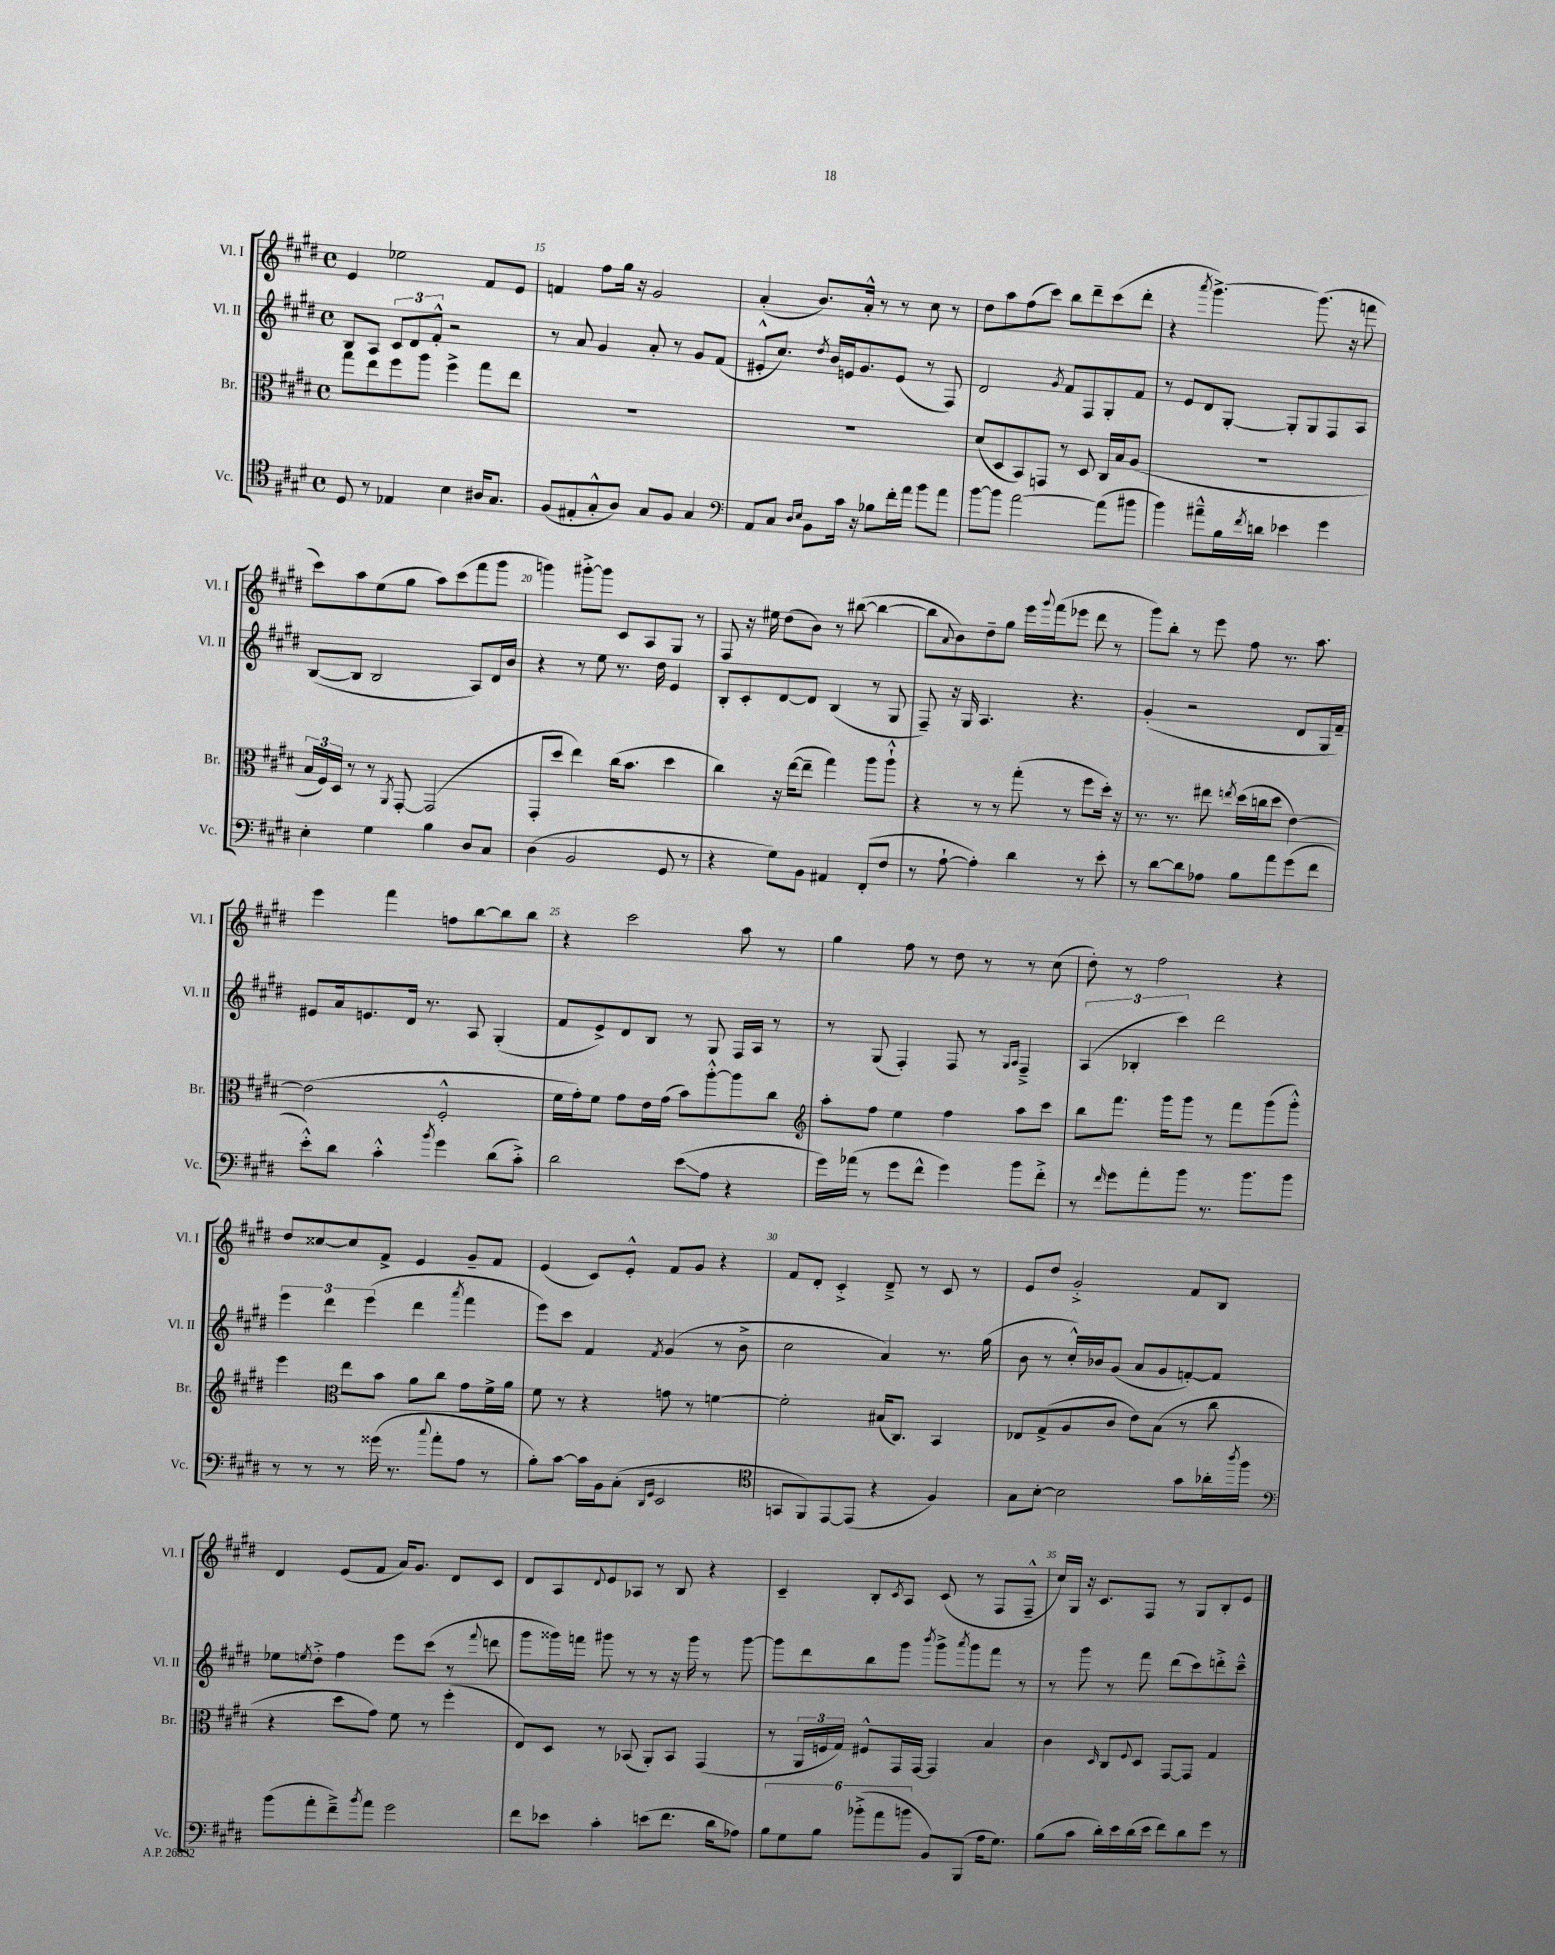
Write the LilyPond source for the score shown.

<<
\new StaffGroup <<
\new Staff = "s0" \with { instrumentName = "Vl. I" shortInstrumentName = "Vl. I" } {
    \clef treble \key e \major \defaultTimeSignature \time 4/4
    e'4 ees''2 fis'8 e'8 |
    f'4 fis''8 gis''16 r16 gis'2 |
    a'4-.( b'8.) a'16-.-^ r8 r8 cis''8 r8 |
    dis''8 a''8 fis''8( cis'''8) b''8 dis'''8-- cis'''8( dis'''8-. |
    r4 \acciaccatura { a'''8 } gis'''4.~->) gis'''8.( r16 f'''8 |
    cis'''8) a''8 e''8( gis''8 a''8) cis'''8( fis'''8 gis'''8 |
    g'''4) gis'''8~-.-> gis'''8 cis'8 a8 gis8 r8 |
    fis8 r16 eis''16 dis''8( b'8) r8 bis''8~( bis''4~ |
    bis''8 \appoggiatura { a'8 } b'8) dis''8-- gis''8 e'''16 \appoggiatura { gis'''8 } fis'''16( ees'''8 dis'''8 r8 |
    gis'''8) b''8-. r8 e'''8 fis''8 r8. a''8. |
    e'''4 fis'''4 f''8 b''8~ b''8 b''8 |
    r4 cis'''2 a''8 r8 |
    gis''4 fis''8 r8 dis''8 r8 r8 cis''8( |
    dis''8-.) r8 fis''2 r4 |
    dis''8 cisis''8~ cisis''8 fis'8-> e'4 gis'8-- fis'8 |
    e'4( cis'8) e'8-.-^ fis'8 gis'8 r4 |
    fis'8 dis'8-. cis'4-.-> dis'8---> r8 cis'8 r8 |
    e'8 dis''8 gis'2-.-> fis'8 b8 |
    dis'4 e'8( fis'8 a'16) gis'8. dis'8 cis'8 |
    dis'8 a8 \appoggiatura { dis'8 } e'8 aes8 r8 b8 r4 |
    cis'4-- b8-. \acciaccatura { cis'8 } a8 cis'8( r8 fis8 fis8---^ |
    cis''16) gis16 r16 cis'8. fis8 r8 gis8 b8-. e'8 \bar "|." |
}
\new Staff = "s1" \with { instrumentName = "Vl. II" shortInstrumentName = "Vl. II" } {
    \clef treble \key e \major \defaultTimeSignature \time 4/4
    b8 a8 \tuplet 3/2 { cis'8 dis'8 fis'8-.-^ } r2 |
    r8 a'8 gis'4 a'8-. r8 gis'8 fis'8( |
    eis'8-.-^ cis''8.) \acciaccatura { dis''8 } b'16 e'16 gis'8. e'8( r8 fis8) |
    dis'2 \acciaccatura { gis'8 } fis'8 fis8 gis8-. fis'8 |
    r8 e'8 dis'8 gis8~-. gis8-. gis8 fis8 a8 |
    b8~( b8 b2 a8) dis'16 b'16 |
    r4 r8 e''8 r8. dis''16 e'4 |
    b8-. cis'8-. dis'8~ dis'8 b4( r8 gis8 |
    fis8--) r16 gis16 a4. r4. |
    gis'4-.( r2 dis'8 gis16 fis'16--) |
    eis'8 a'16 e'8. dis'16 r8. a8 gis4-.( |
    fis'8 e'8->) dis'8 b8 r8 gis8 fis16 a16 r8 |
    r8 gis8( fis4-.) fis8 r8 \grace { gis16 a16 } fis4---> |
    \tuplet 3/2 { a4( bes4-. cis'''4) } dis'''2 |
    \tuplet 3/2 { e'''4 dis'''4 e'''4( } dis'''4 \acciaccatura { a'''8 } fis'''4 |
    e'''8) cis'''8 fis'4 \acciaccatura { fis'8 } gis'4( r8 b'8-> |
    cis''2 a'4) r8. gis''16( |
    b'8 r8 cis''16-.-^) bes'16 gis'8( a'8 gis'8 f'8~-.) f'8 |
    ees''8 \acciaccatura { e''8 } dis''8-.-> fis''4 e'''8 cis'''8( r8 \appoggiatura { fis'''8 } d'''8 |
    gis'''8 gisis'''16) f'''16 gis'''8 r8 r8 r16 gis'''16 r8 gis'''8~ |
    gis'''8 dis'''8 b''8 gis'''8 \acciaccatura { b'''8 } gis'''8-> \acciaccatura { a'''8 } gis'''8 fis'''8 r8 |
    r8 gis'''8 r8 fis'''8 dis'''8( cis'''8) d'''8-.-> cis'''8---^ \bar "|." |
}
\new Staff = "s2" \with { instrumentName = "Br." shortInstrumentName = "Br." } {
    \clef alto \key e \major \defaultTimeSignature \time 4/4
    gis''8 e''8 fis''8 a''8 fis''4-> gis''8 e''8 |
    R1 |
    R1 |
    dis'8( dis8 b,8) g,8 r8 dis8 cis16 b16 a8( |
    R1 |
    \tuplet 3/2 { b16 fis16) dis16 } r8 r8 \acciaccatura { a,8 } gis,8~-. gis,2( |
    gis,8-. dis''8 e''4) cis''16( b'8. dis''4 |
    cis''4) r16 e''16~( e''8-- gis''4) a''8 a''8-!-^ |
    r4 r8 r8 gis''8-.( r8 fis''8 dis''16-.) r16 |
    r8. r8. eis''8 \acciaccatura { e''8 } dis''16( c''16 dis''8 e'4~) |
    e'2( fis2-.-^ |
    fis'16 gis'16-.) fis'8 gis'8 e'16 gis'16( b'8) a''8~-.-^ a''8 cis''8 |
    \clef treble a''8-. fis''8 e''4 fis''4 a''8 cis'''8 |
    b''8 fis'''8. gis'''16 gis'''8 r8 fis'''8 gis'''8( gis'''8-.-^) |
    e'''4 \clef alto e''8 b'8 a'8 cis''8 gis'8 fis'16-> a'16 |
    fis'8 r8 r4 g'8 r8 f'4~ |
    f'2-. bis16( cis8.) b,4 |
    ees8 gis8->( a8 cis'8 e'8) b8( r8 cis''8 |
    r4 dis''8 gis'8) fis'8 r8 fis''4-.( |
    e8) dis8 r8 bes,8( a,8-.) bes,8 gis,4( |
    r8 \tuplet 3/2 { a,16 f16 gis16) } fis8-^ gis,16 gis,16~ gis,4 b4 |
    cis'4 \grace { dis16 } cis8 \appoggiatura { fis8 } dis8 gis,8~ gis,8 gis4 \bar "|." |
}
\new Staff = "s3" \with { instrumentName = "Vc." shortInstrumentName = "Vc." } {
    \clef tenor \key e \major \defaultTimeSignature \time 4/4
    dis8 r8 ees4 b4 ais16 gis8. |
    fis8( eis8-. gis8-.-^ a8) gis8 fis8 gis4 |
    \clef bass a,8 cis8 \grace { dis16 e16 } b,8 cis'16 r16 bes8 fis'16-. a'16 b'8 a'8 |
    b'8~ b'8 a'2~ a'8( bis'8 |
    b'4) ais'8---^ b16 \acciaccatura { fis'8 } d'16 ees'4 gis'4 |
    e4-. gis4 b4 dis8 cis8 |
    dis4( b,2 gis,8 r8 |
    r4 gis8) b,8 ais,4 fis,8-.( fis8 |
    r8 a8~-! a4-.) dis'4 r8 e'8-. |
    r8 dis'8~ dis'8 aes8 b8 a'8 gis'8( fis'8 |
    e'8-.-^) dis'8 cis'4-.-^ \acciaccatura { b'8 } gis'4 dis'8( cis'8-.->) |
    dis'2 e'8\glissando( a8 r4 |
    gis'16) aes'16( r8 gis'8 fis'8-^ gis'4) b'8 fis'8-.-> |
    r8 \grace { fis'16 } gis'8 a'8-. b'8 r8. b'8. b'8 |
    r8 r8 r8 gisis'16( r8. \appoggiatura { cis''8 } a'8-. a8 r8 |
    b8-.) cis'8~ cis'16 b,16 cis8-.( \grace { dis,16 gis,16 } e,2 |
    \clef tenor g,8 fis,8) e,8~ e,8( r4 fis4) |
    gis8 b8~-. b2 gis'8 aes'16-. \acciaccatura { a''8 } fis''16 |
    \clef bass b'8( a'8-. fis'8--->) \acciaccatura { b'8 } a'8 gis'2 |
    fis'8 ees'8 cis'4-. e'8( fis'8. dis'16 aes8) |
    \tuplet 6/4 { b8 gis8 b8 bes'8-.->( a'8 b'8 } b,8) b,,8( a16 gis8.) |
    b8( cis'8 dis'16-.) e'16 dis'16( e'16 fis'8) dis'8 gis'8 r8 \bar "|." |
}
>>
>>
\layout { \context { \Score currentBarNumber = #14 \override BarNumber.break-visibility = ##(#f #t #t) barNumberVisibility = #(every-nth-bar-number-visible 5) } }
